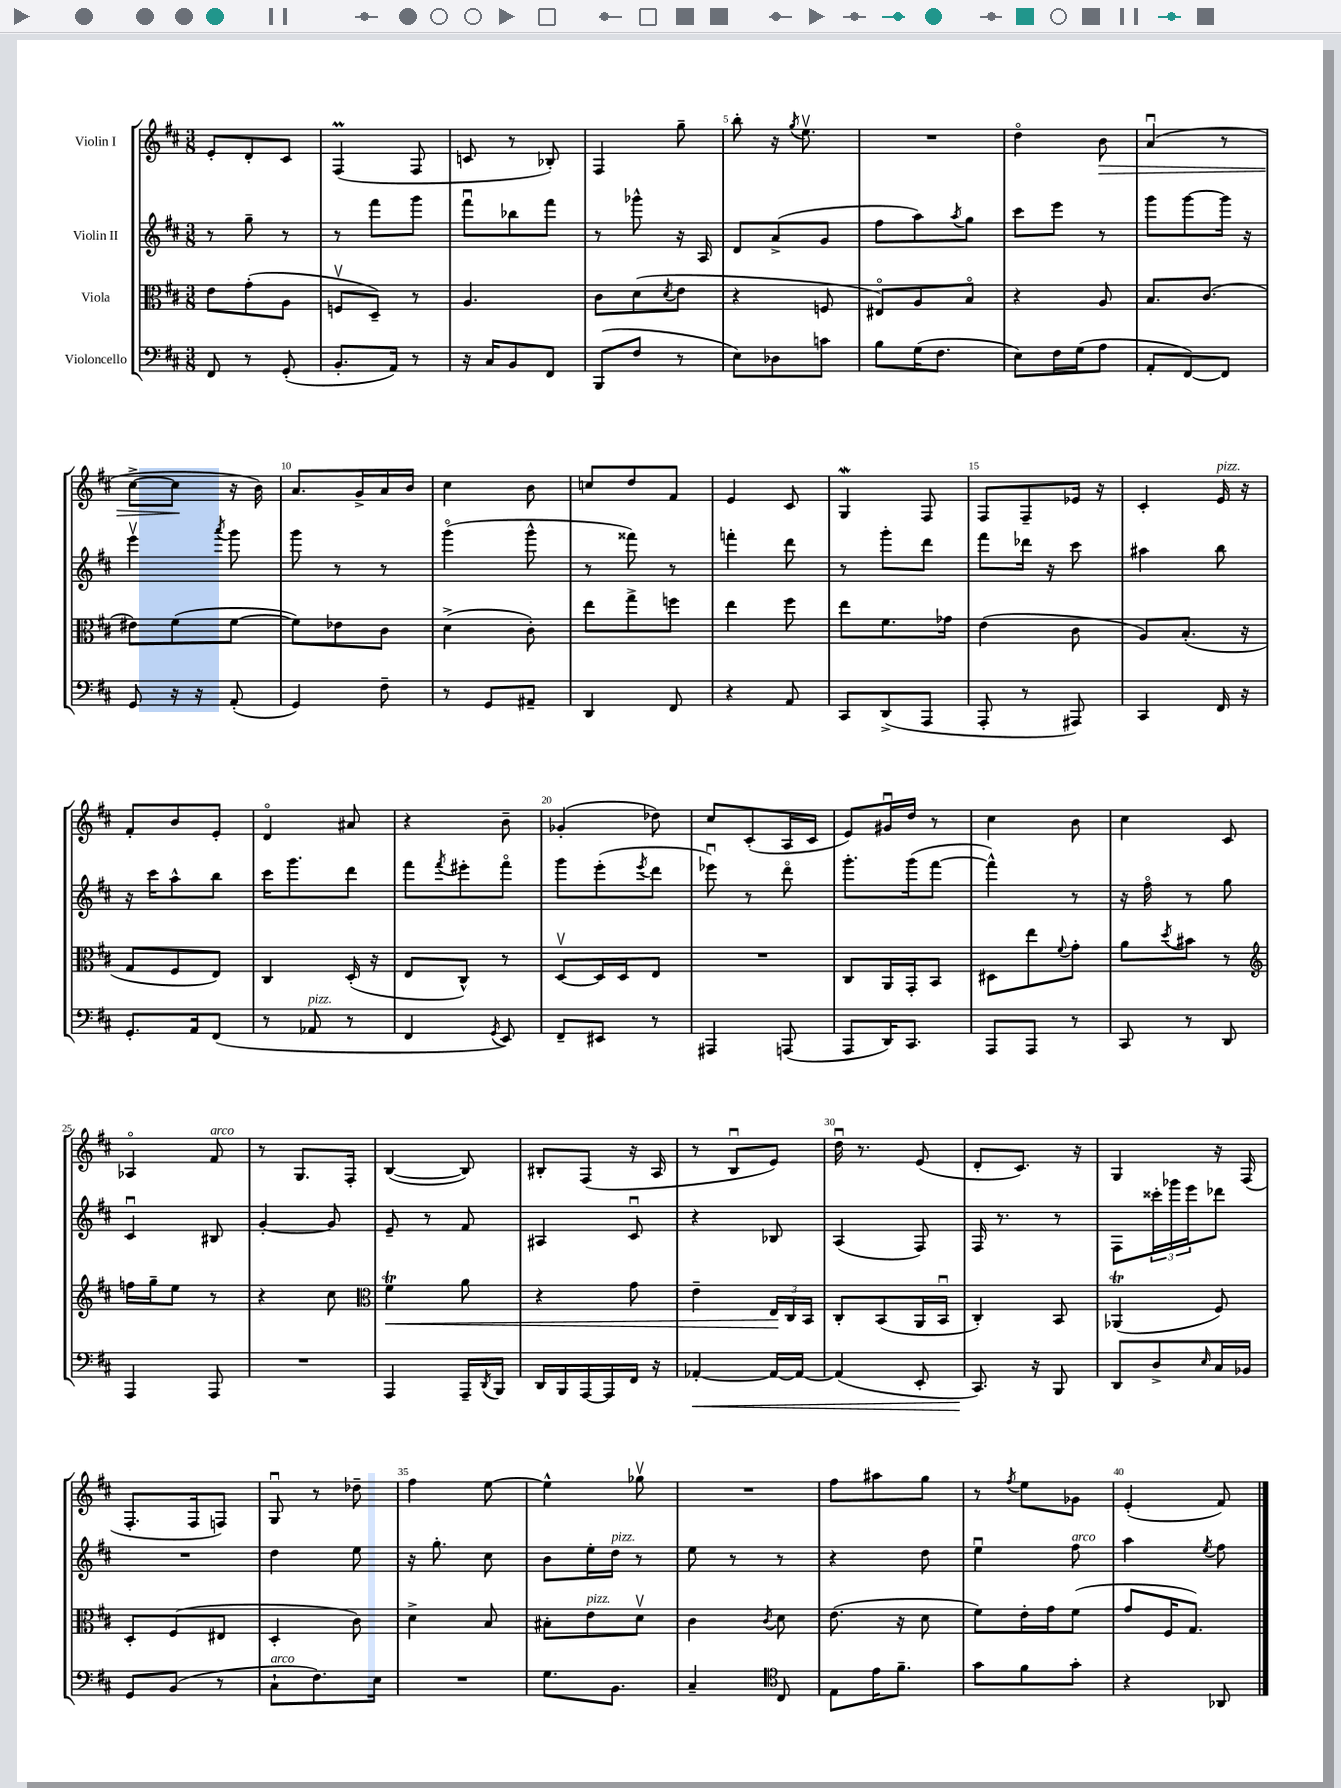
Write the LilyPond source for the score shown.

<<
\new StaffGroup <<
\new Staff = "s0" \with { instrumentName = "Violin I" } {
    \clef treble \key d \major \numericTimeSignature \time 3/8
    e'8-. d'8-. cis'8 |
    fis4\prall( fis8 |
    c'8 r8 bes8-.) |
    fis4 g''8-- |
    b''8-. r16 \acciaccatura { g''8 } e''8.\upbow |
    R4. |
    d''4\flageolet b'8\> |
    a'4\downbow( r8 |
    cis''8~-> cis''8\! r16 b'16) |
    a'8. g'16-> a'16 b'16 |
    cis''4 b'8 |
    c''8 d''8 fis'8 |
    e'4 cis'8 |
    g4\mordent fis8 |
    fis8 fis8-- ees'16 r16 |
    cis'4-. e'16^\markup { \italic "pizz." } r16 |
    fis'8-. b'8 e'8-. |
    d'4\flageolet ais'8 |
    r4 b'8-- |
    ges'4-.( des''8) |
    cis''8 cis'8-.( a16 cis'16 |
    e'8) gis'16\downbow d''16 r8 |
    cis''4 b'8 |
    cis''4 cis'8 |
    aes4\flageolet fis'8^\markup { \italic "arco" } |
    r8 g8. fis16-. |
    b4~( b8) |
    bis8-. fis8( r16 a16 |
    r8 b8\downbow e'8) |
    d''16\downbow r8. e'8( |
    d'8-. cis'8.) r16 |
    g4 r16 fis16( |
    fis8.-. fis16 f8) |
    g8\downbow r8 des''8-- |
    fis''4 e''8~ |
    e''4-^ ges''8\upbow |
    R4. |
    fis''8 ais''8 g''8 |
    r8 \acciaccatura { fis''8 } e''8 ges'8 |
    e'4-.( fis'8) \bar "|." |
}
\new Staff = "s1" \with { instrumentName = "Violin II" } {
    \clef treble \key d \major \numericTimeSignature \time 3/8
    r8 g''8-- r8 |
    r8 fis'''8 g'''8 |
    fis'''8\downbow bes''8 fis'''8 |
    r8 ges'''8-^ r16 a16 |
    d'8 a'8->( g'8 |
    fis''8 a''8) \acciaccatura { a''8 } g''8 |
    cis'''8 e'''8 r8 |
    g'''8 g'''8~ g'''16 r16 |
    e'''4\upbow \acciaccatura { a'''8 } g'''8 |
    g'''8 r8 r8 |
    g'''4\flageolet( g'''8-^ |
    r8 fisis'''8) r8 |
    f'''4-. d'''8 |
    r8 g'''8-. d'''8 |
    fis'''8 des'''16 r16 cis'''8 |
    ais''4 b''8 |
    r16 cis'''16 a''8-^ b''8 |
    cis'''16 g'''8. d'''8 |
    fis'''8 \acciaccatura { fis'''8 } eis'''8-. fis'''8\flageolet |
    g'''8 e'''8-.( \acciaccatura { e'''8 } d'''8 |
    ees'''8\downbow) r8 d'''8\flageolet |
    g'''8.-. g'''16( fis'''8~ |
    fis'''4-^) r8 |
    r16 fis''16\flageolet r8 g''8 |
    cis'4\downbow bis8 |
    g'4~-. g'8 |
    e'8-- r8 fis'8 |
    ais4 cis'8\downbow |
    r4 bes8 |
    a4( fis8) |
    fis16 r8. r8 |
    fis8 \tuplet 3/2 { cisis'''16-. ges'''16 e'''16 } des'''8 |
    R4. |
    d''4 e''8 |
    r16 g''8.-. cis''8 |
    b'8 e''16-. d''16^\markup { \italic "pizz." } r8 |
    e''8 r8 r8 |
    r4 d''8 |
    e''4\downbow fis''8^\markup { \italic "arco" } |
    a''4 \acciaccatura { e''8 } fis''8 \bar "|." |
}
\new Staff = "s2" \with { instrumentName = "Viola" } {
    \clef alto \key d \major \numericTimeSignature \time 3/8
    e'8 g'8-.( a8 |
    f8\upbow d8--) r8 |
    a4. |
    cis'8 d'8( \acciaccatura { d'8 } e'8 |
    r4 f8 |
    eis8\flageolet) a8 b8\flageolet |
    r4 a8 |
    b8. cis'8.( |
    eis'8) fis'8( fis'8~ |
    fis'8) ees'8 cis'8 |
    d'4->( cis'8-.) |
    e''8 g''8-> f''8 |
    e''4 fis''8 |
    e''8 fis'8. ges'16 |
    e'4( cis'8 |
    a8) b8.-.( r16 |
    g8 fis8 e8) |
    cis4 d16-.( r16 |
    e8 cis8-^) r8 |
    d8~\upbow d16 d16 e8 |
    R4. |
    cis8 a,16 g,16-. b,8 |
    dis8 e''8 \appoggiatura { fis'8 } g'8-. |
    a'8 \acciaccatura { d''8 } bis'8 r8 |
    \clef treble f''16 g''16-- e''8 r8 |
    r4 cis''8 |
    \clef alto fis'4\trill\< a'8 |
    r4 g'8 |
    e'4-- \tuplet 3/2 { e16\! cis16 b,16 } |
    cis8-. b,8( a,16 b,16\downbow |
    cis4-.) b,8 |
    aes,4\trill( fis8) |
    d8-. fis8( eis8 |
    d4-. cis'8) |
    d'4-> b8 |
    bis8-. e'8^\markup { \italic "pizz." } d'8\upbow |
    cis'4 \acciaccatura { cis'8 } d'8 |
    e'8.( r16 d'8 |
    fis'8) e'16-. g'16 fis'8( |
    g'8 fis16 g8.) \bar "|." |
}
\new Staff = "s3" \with { instrumentName = "Violoncello" } {
    \clef bass \key d \major \numericTimeSignature \time 3/8
    fis,8 r8 g,8-.( |
    b,8.-. a,16) r8 |
    r16 cis16 b,8 fis,8 |
    b,,8( fis8 r8 |
    e8) des8 c'8 |
    b8 g16( fis8. |
    e8) fis16 g16( a8 |
    a,8-. fis,8~) fis,8 |
    g,8 r16 r16 a,8-.( |
    g,4) fis8-- |
    r8 g,8 ais,8-- |
    d,4 fis,8 |
    r4 a,8 |
    cis,8 d,8->( a,,8 |
    a,,8-. r8 ais,,8) |
    cis,4 fis,16 r16 |
    g,8.-. a,16 fis,8( |
    r8 aes,8^\markup { \italic "pizz." } r8 |
    fis,4 \acciaccatura { g,8 } e,8) |
    fis,8-- eis,8 r8 |
    ais,,4 a,,8( |
    a,,8 d,16) cis,8. |
    a,,8 a,,8 r8 |
    cis,8 r8 d,8 |
    a,,4 a,,8 |
    R4. |
    a,,4 a,,16-- \acciaccatura { d,8 } b,,16 |
    d,16 b,,16 a,,16~ a,,16 fis,16 r16 |
    aes,4~-.\< aes,16~ aes,16~ |
    aes,4( e,8-. |
    cis,8.\!) r16 b,,8 |
    d,8 d8-> \grace { e16 } cis16 bes,16 |
    g,8 b,8( r8 |
    cis8-!^\markup { \italic "arco" } fis8.) e16 |
    R4. |
    g8. b,8. |
    cis4-- \clef tenor cis8 |
    e8 e'16 fis'8.-- |
    g'8 fis'8 g'8-. |
    r4 aes,8 \bar "|." |
}
>>
>>
\layout { \context { \Score \override BarNumber.break-visibility = ##(#f #t #t) barNumberVisibility = #(every-nth-bar-number-visible 5) } }
